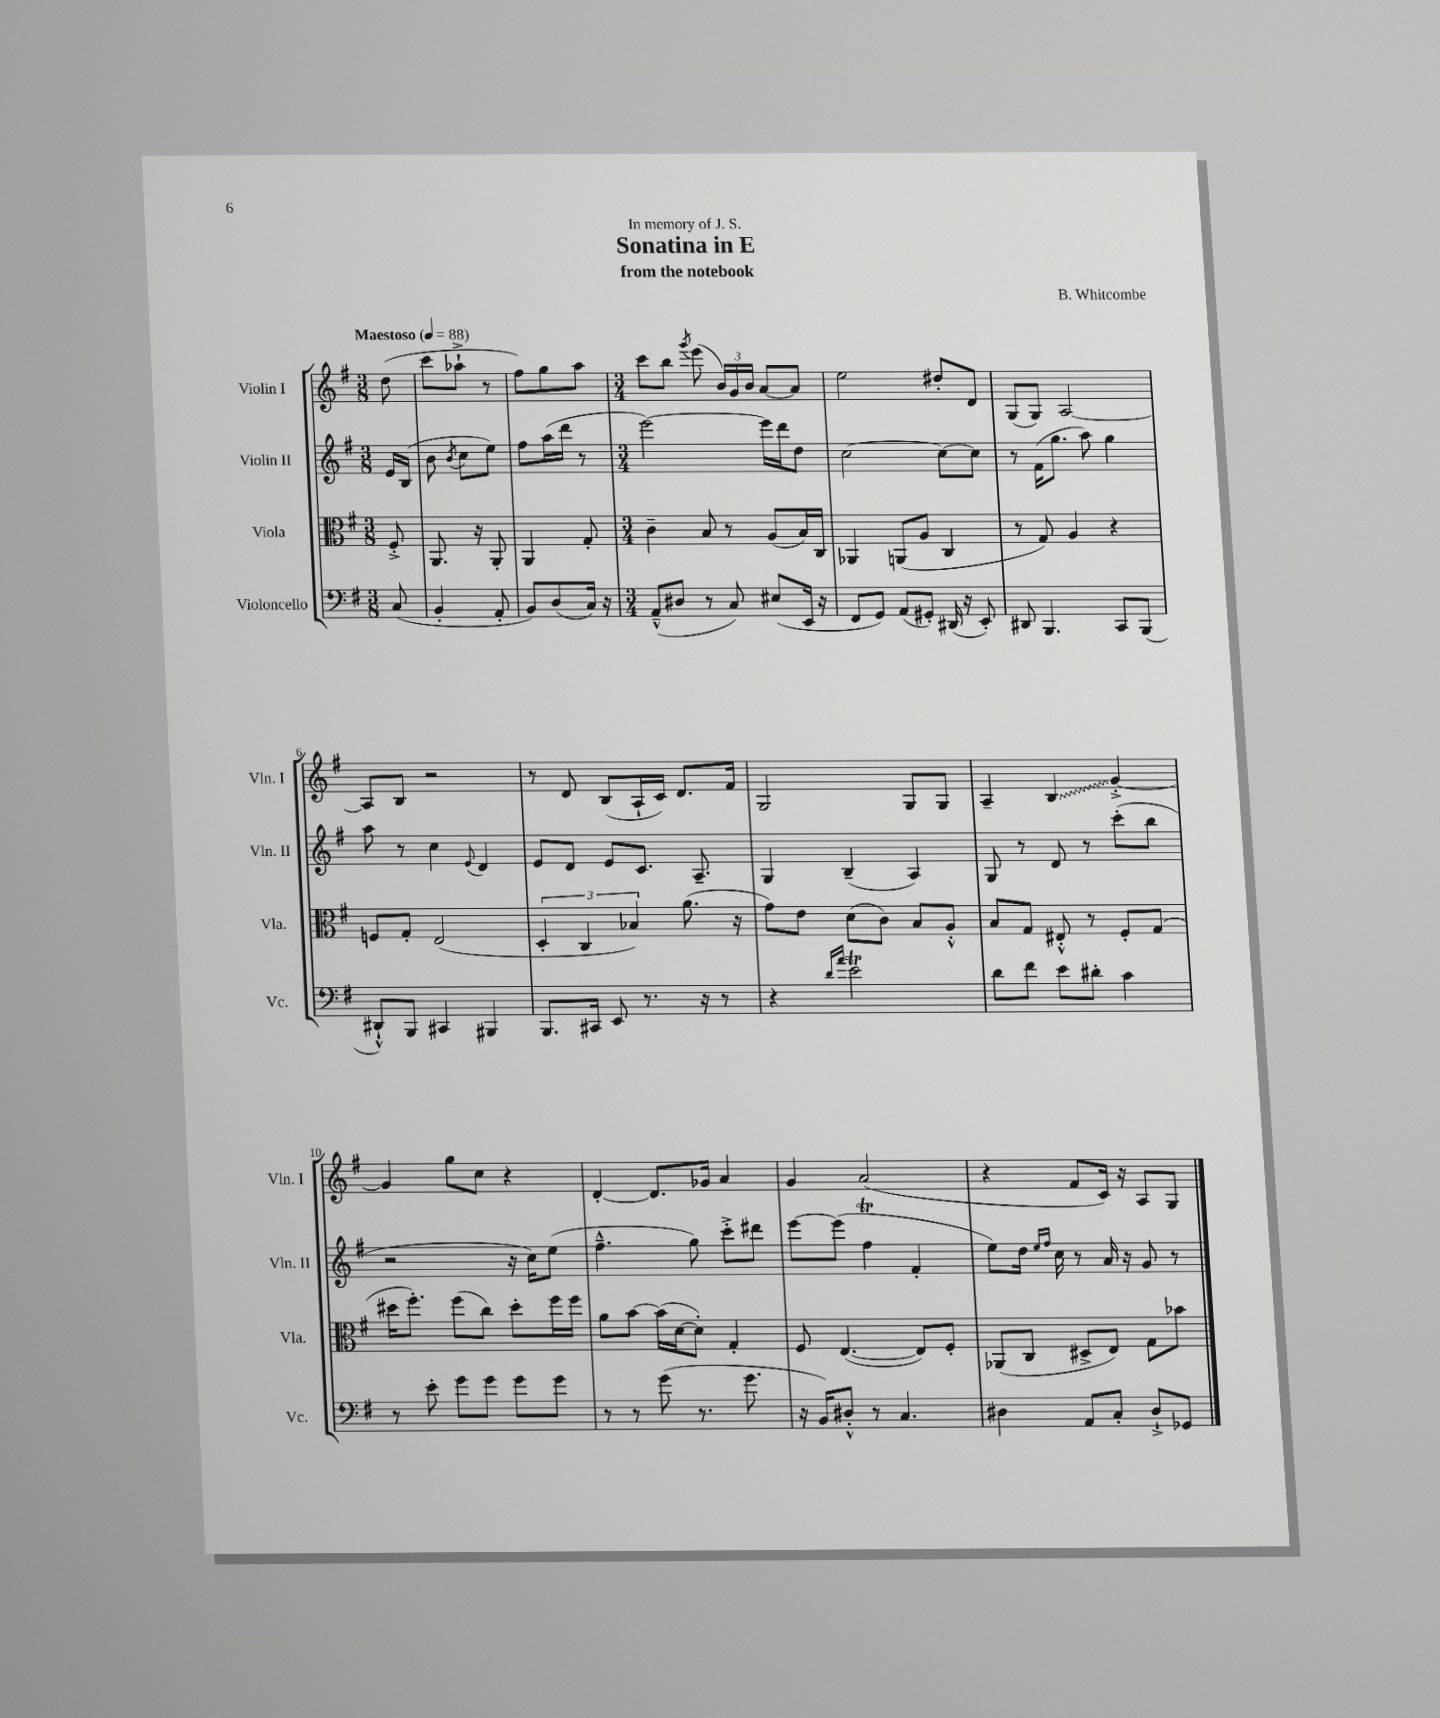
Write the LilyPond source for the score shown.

\header { title = "Sonatina in E" composer = "B. Whitcombe" subtitle = "from the notebook" dedication = "In memory of J. S." }
<<
\new StaffGroup <<
\new Staff = "s0" \with { instrumentName = "Violin I" shortInstrumentName = "Vln. I" } {
    \clef treble \key g \major \numericTimeSignature \time 3/8 \partial 8 \tempo "Maestoso" 4 = 88
    \autoBeamOff d''8( |
    c'''8[ aes''8]-!-> r8 |
    fis''8[) g''8 a''8] |
    \numericTimeSignature \time 3/4 c'''8[ b''8] \acciaccatura { g'''8 } e'''8( \tuplet 3/2 { b'16[) g'16 b'16] } a'8[~ a'8] |
    e''2 dis''8[-. d'8] |
    g8[( g8]) a2~ |
    a8[ b8] r2 |
    r8 d'8 b8[( a16-! c'16]) d'8.[ fis'16] |
    g2 g8[ g8] |
    a4-- \once \override Glissando.style = #'zigzag b4\glissando g'4~-.-> |
    g'4 g''8[ c''8] r4 |
    d'4~-. d'8.[ ges'16] a'4 |
    g'4 a'2( |
    r4 fis'8[ c'16]) r16 a8[ g8] \bar "|." |
}
\new Staff = "s1" \with { instrumentName = "Violin II" shortInstrumentName = "Vln. II" } {
    \clef treble \key g \major \numericTimeSignature \time 3/8 \partial 8
    \autoBeamOff e'16[ b16]( |
    b'8 \acciaccatura { b'8 } c''8[ e''8]) |
    fis''8[ a''16( d'''16] r8 |
    \numericTimeSignature \time 3/4 e'''2~) e'''16[ d'''16 d''8] |
    c''2~ c''8[~ c''8] |
    r8 fis'16[( g''8.] a''8) g''4 |
    a''8 r8 c''4 \appoggiatura { e'8 } d'4 |
    e'8[ d'8] e'8[ c'8.] a8.-- |
    g4 b4--( a4) |
    g8 r8 d'8 r8 c'''8[-.( b''8] |
    r2 r16 c''16[) e''8]( |
    fis''4.---^ g''8) c'''8[-.-> dis'''8] |
    e'''8[~ e'''8]( fis''4\trill fis'4-. |
    e''8[) d''16] \grace { e''16[ fis''16] } c''16 r8 a'16 r16 g'8 r8 \bar "|." |
}
\new Staff = "s2" \with { instrumentName = "Viola" shortInstrumentName = "Vla." } {
    \clef alto \key g \major \numericTimeSignature \time 3/8 \partial 8
    \autoBeamOff fis8-.-> |
    a,8. r16 a,8-. |
    a,4 g8-. |
    \numericTimeSignature \time 3/4 c'4-- b8 r8 a8[( b16) c16] |
    aes,4 a,8[( a8] c4 |
    r8 g8) a4 r4 |
    f8[ g8]-. e2( |
    \tuplet 3/2 { d4-. c4 bes4) } a'8.( r16 |
    g'8[) e'8] d'8[( c'8]) b8[ a8]-.-^ |
    b8[ g8] eis8-.-^ r8 fis8[-. g8]( |
    dis''16[ fis''8.]-.) fis''8[( c''8]) dis''8[-. fis''16 fis''16] |
    a'8[ b'8]~ b'16[( d'16~ d'8]-.) g4-. |
    fis8 e4.~( e8[) fis8]-. |
    aes,8[( c8] dis8[-> e8]) g8[ bes'8] \bar "|." |
}
\new Staff = "s3" \with { instrumentName = "Violoncello" shortInstrumentName = "Vc." } {
    \clef bass \key g \major \numericTimeSignature \time 3/8 \partial 8
    \autoBeamOff c8( |
    b,4-. a,8-. |
    b,8[) d8( c16]) r16 |
    \numericTimeSignature \time 3/4 a,8[---^( dis8] r8 c8) eis8[( e,16] r16 |
    fis,8[ g,8]) a,8[( gis,8]-.) dis,16( r16 e,8-.) |
    dis,8 b,,4. c,8[ b,,8]( |
    dis,8[-!-^) b,,8] cis,4 bis,,4 |
    b,,8.[ cis,16] e,8 r8. r16 r8 |
    r4 \grace { d'16[ a'16] } e'2\trill |
    d'8[ fis'8] e'8[ dis'8]-. c'4 |
    r8 e'8-. g'8[ g'8] g'8[ g'8] |
    r8 r8 g'8( r8. g'8. |
    r16 b,16[) dis8]-.-^ r8 c4. |
    dis4 a,8[ c8]-. dis8[-!-> ges,8] \bar "|." |
}
>>
>>
